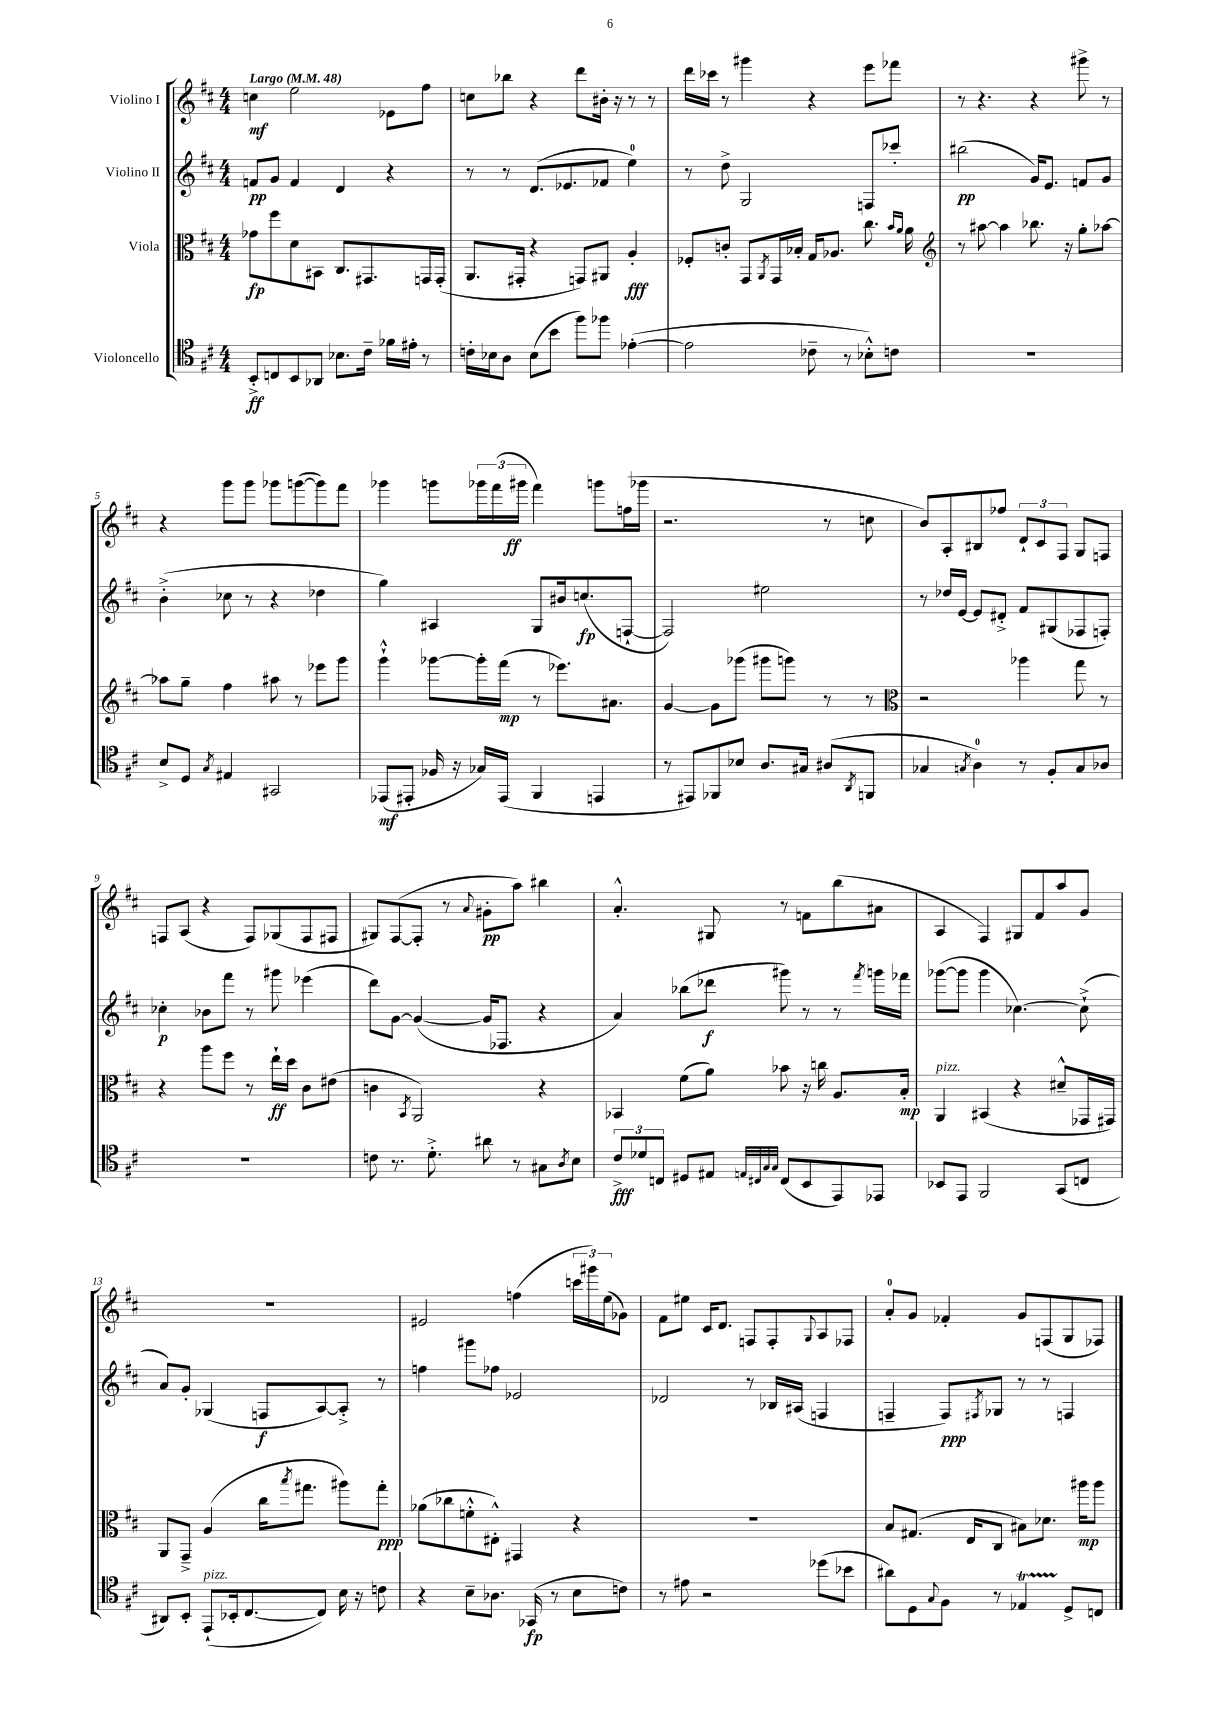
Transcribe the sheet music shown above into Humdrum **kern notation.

**kern	**kern	**kern	**kern
*staff4	*staff3	*staff2	*staff1
*clefC4	*clefC3	*clefG2	*clefG2
*k[f#c#]	*k[f#c#]	*k[f#c#]	*k[f#c#]
*M4/4	*M4/4	*M4/4	*M4/4
*MM48	*MM48	*MM48	*MM48
8BB'^	8g-	8f	4cc
8C	8ff#	8g	.
8BB	8d	4f	2ee
8AA-	8BB#	.	.
8.B-	8.C#	4d	.
16c#~	8.GG#	.	.
16f-	.	4r	8e-
16e#'	.	.	.
8r	16GG	.	8ff#
.	(16GG'	.	.
=	=	=	=
16c'	8.AA	8r	8cc
16B-	.	.	.
8A	.	8r	8bb-
.	16GG#'	.	.
(8B-	4r	(8.d	4r
8b	.	.	.
.	.	8.e-	.
8ff#)	8GG)	.	8ddd
8ff-	8AA#	8f-	16b#'
.	.	.	16r
([4e-'	4A'	4ee)	8r
.	.	.	8r
=	=	=	=
2e-]	8F-'	8r	16ddd
.	.	.	16ccc-
.	8c'	8dd^	8r
.	8GG	2G	4ggg#
.	8qAA	.	.
.	16GG	.	.
.	16B-'	.	.
8c-~	16G	.	4r
.	8.A-	.	.
8r	.	.	.
8B-'^^)	8.cc#	8F	8eee
8c	.	8ccc-'	8fff-
.	16qqb	.	.
.	16qqa	.	.
.	16a	.	.
=	=	=	=
*	*clefG2	*	*
1r	8r	(2bb#	8r
.	[8aa#	.	4.r
.	4aa#]	.	.
.	8.bb-	16g)	4r
.	.	8.e	.
.	16r	.	.
.	8gg'	8f	8ggg#^
.	[8aa-	8g	8r
=	=	=	=
8B^	8aa-]	(4b'^	4r
8D	8gg~	.	.
8qG	.	.	.
4E#	4ff#	8cc-	8ggg
.	.	8r	8ggg
2GG#	8aa#	4r	8ggg-
.	8r	.	([8ggg
.	8eee-	4dd-	8ggg])
.	8ggg	.	8fff#
=	=	=	=
(8EE-	4ggg`^^	4gg)	4ggg-
8EE#'	.	.	.
16F-	[8ggg-	4A#	8ggg
16r	.	.	.
16G-)	16ggg-']	.	24ggg-
.	.	.	(24fff#
(16EE#	(16fff#	.	.
.	.	.	24ggg#
4FF#	8r	8G	4fff#)
.	8.eee-)	16b#	.
.	.	(8.cc	.
4EE	.	.	8ggg
.	8.a#	.	.
.	.	[8F`	(16ff
.	.	.	16ggg-
=	=	=	=
8r	[4g	2F])	2.r
8EE#)	.	.	.
8FF-	8g]	.	.
8B-	(8ggg-	.	.
8.A	8ggg#	2ee#	.
.	8ggg)	.	.
16G#	.	.	.
(8A#	8r	.	8r
8qAA	.	.	.
8FF	8r	.	8cc
=	=	=	=
*	*clefC3	*	*
4G-	2r	8r	8b)
.	.	16dd-	8A'
.	.	[16e	.
8qG	.	.	.
4A)	.	8e]	8B#
.	.	8d#'^	8ff-
8r	4aa-	8f#	12d`
.	.	.	12c#
8F#'	.	(8G#	.
.	.	.	12F#
8G	8gg	8F-	8G
8A-	8r	8F')	8F
=	=	=	=
1r	4r	4cc-'	8F
.	.	.	(8A
.	8aa	8b-	4r
.	8ff#	8fff#	.
.	8r	8r	8F)
.	16ee`	8ggg#	(8G-
.	16dd	.	.
.	8c#	(4eee-	8F
.	(8e#	.	8F#
=	=	=	=
8c	4c	8ddd)	8G#)
8.r	.	[8g	([8F#
.	8qBB	.	.
.	2AA)	(4g_	8F#']
8.d'^	.	.	.
.	.	.	8r
.	.	.	8qqa
8a#	.	16g]	8g#'
.	.	8.F-	.
8r	.	.	8aa)
8G#	4r	4r	4bb#
8qA	.	.	.
8B	.	.	.
=	=	=	=
12c#^	4BB-	4a)	4.a'^^
12d-	.	.	.
12C	.	.	.
8D#	(8f#	(8bb-	.
8E#	8a)	8ddd-	8G#
32qqE	.	.	.
32qqC#	.	.	.
32qqG	.	.	.
32qqG	.	.	.
(8C#	8b-	8ggg#)	8r
8BB	16r	8r	8f
.	16cc	.	.
8EE)	8.A	8r	(8bb
.	.	8qfff#	.
8EE-	.	16ggg	8a#
.	16B'	16fff-	.
=	=	=	=
8BB-	4AA	([8ggg-	4A
8EE	.	8ggg-]	.
2FF#	(4BB#	4ggg-	4F#)
.	4r	[4.cc-)	8G#
.	.	.	8f#
(8GG	8d#~^^	.	8aa
8C	16GG-	(8cc-`^]	8g
.	16GG#)	.	.
=	=	=	=
8AA#)	8AA	8a)	1r
8BB'	8GG~^	8g'	.
(8EE`	(4A	(4G-	.
16BB-'	.	.	.
[8.C#	.	.	.
.	16cc#	8F	.
.	8qbb	.	.
.	8.gg#	.	.
8C#])	.	[8A)	.
16B	8aa#)	8A'^]	.
16r	.	.	.
8c	8gg#'	8r	.
=	=	=	=
4r	(8a-	4ff	2e#
.	8cc-	.	.
8B~	8f'^^	8ggg#	.
8.A-	8E#'^^)	8ff-	.
.	4GG#	2e-	(4ff
(16GG-	.	.	.
8r	.	.	.
8B	4r	.	24ccc
.	.	.	24ggg#)
.	.	.	(24ee
8c)	.	.	8g-)
=	=	=	=
8r	1r	2d-	8f#
8e#	.	.	8ee#
2r	.	.	16c#
.	.	.	8.d
.	.	8r	8F
.	.	16B-	8F'
.	.	(16A#	.
.	.	.	8qqG
(8dd-	.	4F	8A
8b-	.	.	8F-
=	=	=	=
8a#)	8B	4F~	8a'
8D	(8.G#	.	8g
8qqG	.	.	.
8F#	.	8F)	4f-'
.	16E	.	.
.	.	8qF#	.
8r	8C#	8G-	.
4E-	8B#)	8r	8g
.	8.d-	8r	(8F
8D^	.	4F	8G
.	16aa#	.	.
8C	8aa#	.	8F-)
==	==	==	==
*-	*-	*-	*-
